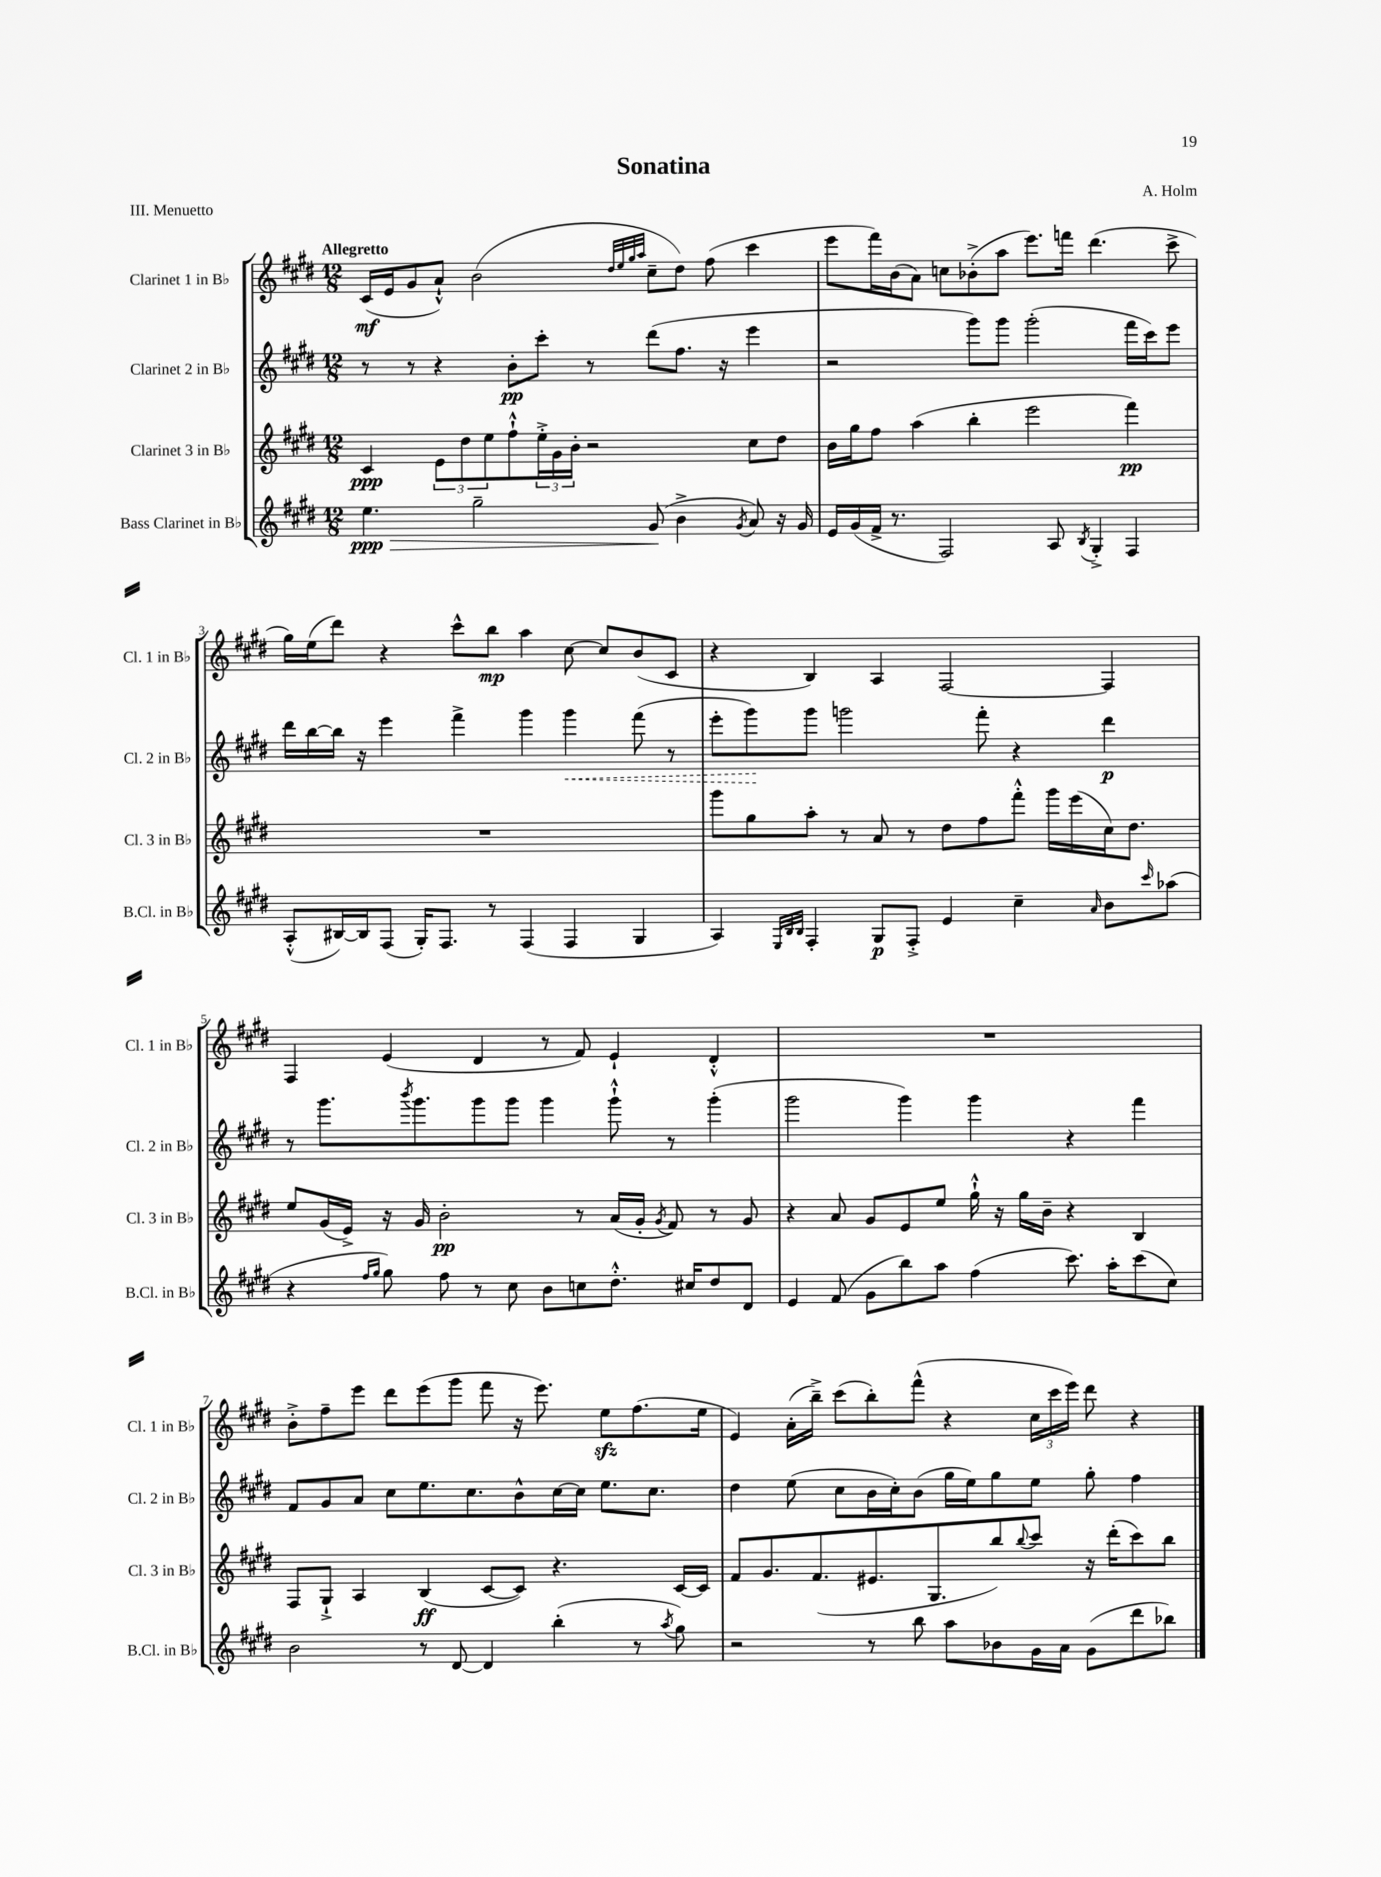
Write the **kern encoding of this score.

**kern	**kern	**kern	**kern
*staff4	*staff3	*staff2	*staff1
*clefG2	*clefG2	*clefG2	*clefG2
*k[f#c#g#d#]	*k[f#c#g#d#]	*k[f#c#g#d#]	*k[f#c#g#d#]
*M12/8	*M12/8	*M12/8	*M12/8
4.ee	4c#	8r	(16c#
.	.	.	16e
.	.	8r	8g#
.	12e	4r	8a`^^)
.	12dd#	.	.
2gg#~	.	.	(2b
.	12ee	.	.
.	8ff#`^^	8b'	.
.	24ee'^	8ccc#'	.
.	24g#	.	.
.	24b'	.	.
.	2r	8r	.
.	.	.	32qqdd#
.	.	.	32qqee
.	.	.	32qqgg#
.	.	.	32qqaa
(8g#	.	(8ddd#	8cc#~
4b^	.	8.ff#	8dd#)
.	.	.	(8ff#
.	.	16r	.
8qg#	.	.	.
8a)	8cc#	4eee	4ccc#
16r	8dd#	.	.
16g#	.	.	.
=	=	=	=
16e	16b	2r	8eee
(16g#	16gg#	.	.
16f#^	8ff#	.	16fff#)
8.r	.	.	(16b
.	(4aa	.	8a)
2F#)	.	.	8cc
.	4bb'	8ggg#)	(8b-'^
.	.	8ggg#	8aa
.	2eee	(2ggg#'	8.eee)
8A	.	.	.
.	.	.	16fff
8qB	.	.	.
4G#'^	.	.	(4.ddd#
4F#	4fff#)	16fff#	.
.	.	16ccc#)	.
.	.	8eee	8ccc#^
=	=	=	=
(8A'^^	1.r	16ddd#	16gg#)
.	.	[16bb	(16ee
[16B#)	.	16bb]	8ddd#)
16B#]	.	16r	.
(8F#	.	4eee	4r
16G#')	.	.	.
8.F#	.	.	.
.	.	4fff#^	8ccc#^^
8r	.	.	8bb
(4F#	.	4ggg#	4aa
4F#	.	4ggg#	[8cc#
.	.	.	8cc#]
4G#	.	(8fff#	(8b
.	.	8r	8c#
=	=	=	=
4A)	8ggg#	8eee'	4r
.	8gg#	8ggg#)	.
32qqE	.	.	.
32qqB	.	.	.
32qqB	.	.	.
4F#'	8aa'	8ggg#	4B)
.	8r	2ggg	.
8G#	8a	.	4A
8F#'^	8r	.	.
4e	8dd#	.	[2F#
.	8ff#	8fff#'	.
4cc#~	8fff#'^^	4r	.
.	16ggg#	.	.
.	(16eee	.	.
16qqa	.	.	.
8b	16cc#)	4ddd#	4F#]
.	8.dd#	.	.
16qqccc#	.	.	.
(8aa-	.	.	.
=	=	=	=
4r	8ee	8r	4F#
.	(16g#	8.ggg#	.
.	16e^)	.	.
16qqff#	.	.	.
16qqgg#	.	.	.
8gg#)	16r	.	(4e
.	.	8qbbb	.
.	16g#	8.ggg#	.
8ff#	2b'	.	.
8r	.	8ggg#	4d#
8cc#	.	8ggg#	.
8b	.	4ggg#	8r
8cc	8r	.	8f#)
8.dd#'^^	(16a	8ggg#`^^	4e`
.	16g#'	.	.
.	8qg#	.	.
.	8f#)	8r	.
16cc#	.	.	.
8dd#	8r	(4ggg#'	4d#'^^
8d#	8g#	.	.
=	=	=	=
4e	4r	2ggg#	1.r
(8f#	8a	.	.
8g#	8g#	.	.
8bb)	8e	4ggg#)	.
8aa	8ee	.	.
(4ff#	16gg#`^^	4ggg#	.
.	16r	.	.
.	16gg#	.	.
.	16b~	.	.
8.ccc#)	4r	4r	.
16aa'	.	.	.
(8ccc#	4B	4fff#	.
8cc#)	.	.	.
=	=	=	=
2b	8F#	8f#	8b'^
.	8G#`^	8g#	8ff#~
.	4A	8a	8eee
.	.	8cc#	8ddd#
8r	(4B	8.ee	(8eee
[8d#	.	.	8ggg#
.	.	8.cc#	.
4d#]	[8c#	.	8fff#
.	8c#])	8b^^	16r
.	.	.	8.eee)
(4bb'	4.r	[16cc#	.
.	.	16cc#]	.
.	.	8.ee	8ee
8r	.	.	(8.ff#
.	.	8.cc#	.
8qaa	.	.	.
8gg#)	[16c#	.	.
.	16c#]	.	16ee
=	=	=	=
2r	8f#	4dd#	4e)
.	8.g#	.	.
.	.	(8ee	(16a'
.	(8.f#	.	16bb~^)
.	.	8cc#	(8ccc#
8r	8.e#	16b	8bb')
.	.	16cc#')	.
8bb	.	(8b	(8fff#^^
.	8.G#	.	.
8aa	.	16gg#	4r
.	.	16ee)	.
8b-	8bb)	8gg#	.
.	8qqbb	.	.
16g#	8ccc#	8ee	24cc#
.	.	.	24ccc#
16a	.	.	.
.	.	.	24eee)
(8g#	16r	8gg#'	8ddd#
.	(16ddd#'	.	.
8ddd#	8ccc#)	4ff#	4r
8bb-)	8bb	.	.
==	==	==	==
*-	*-	*-	*-
